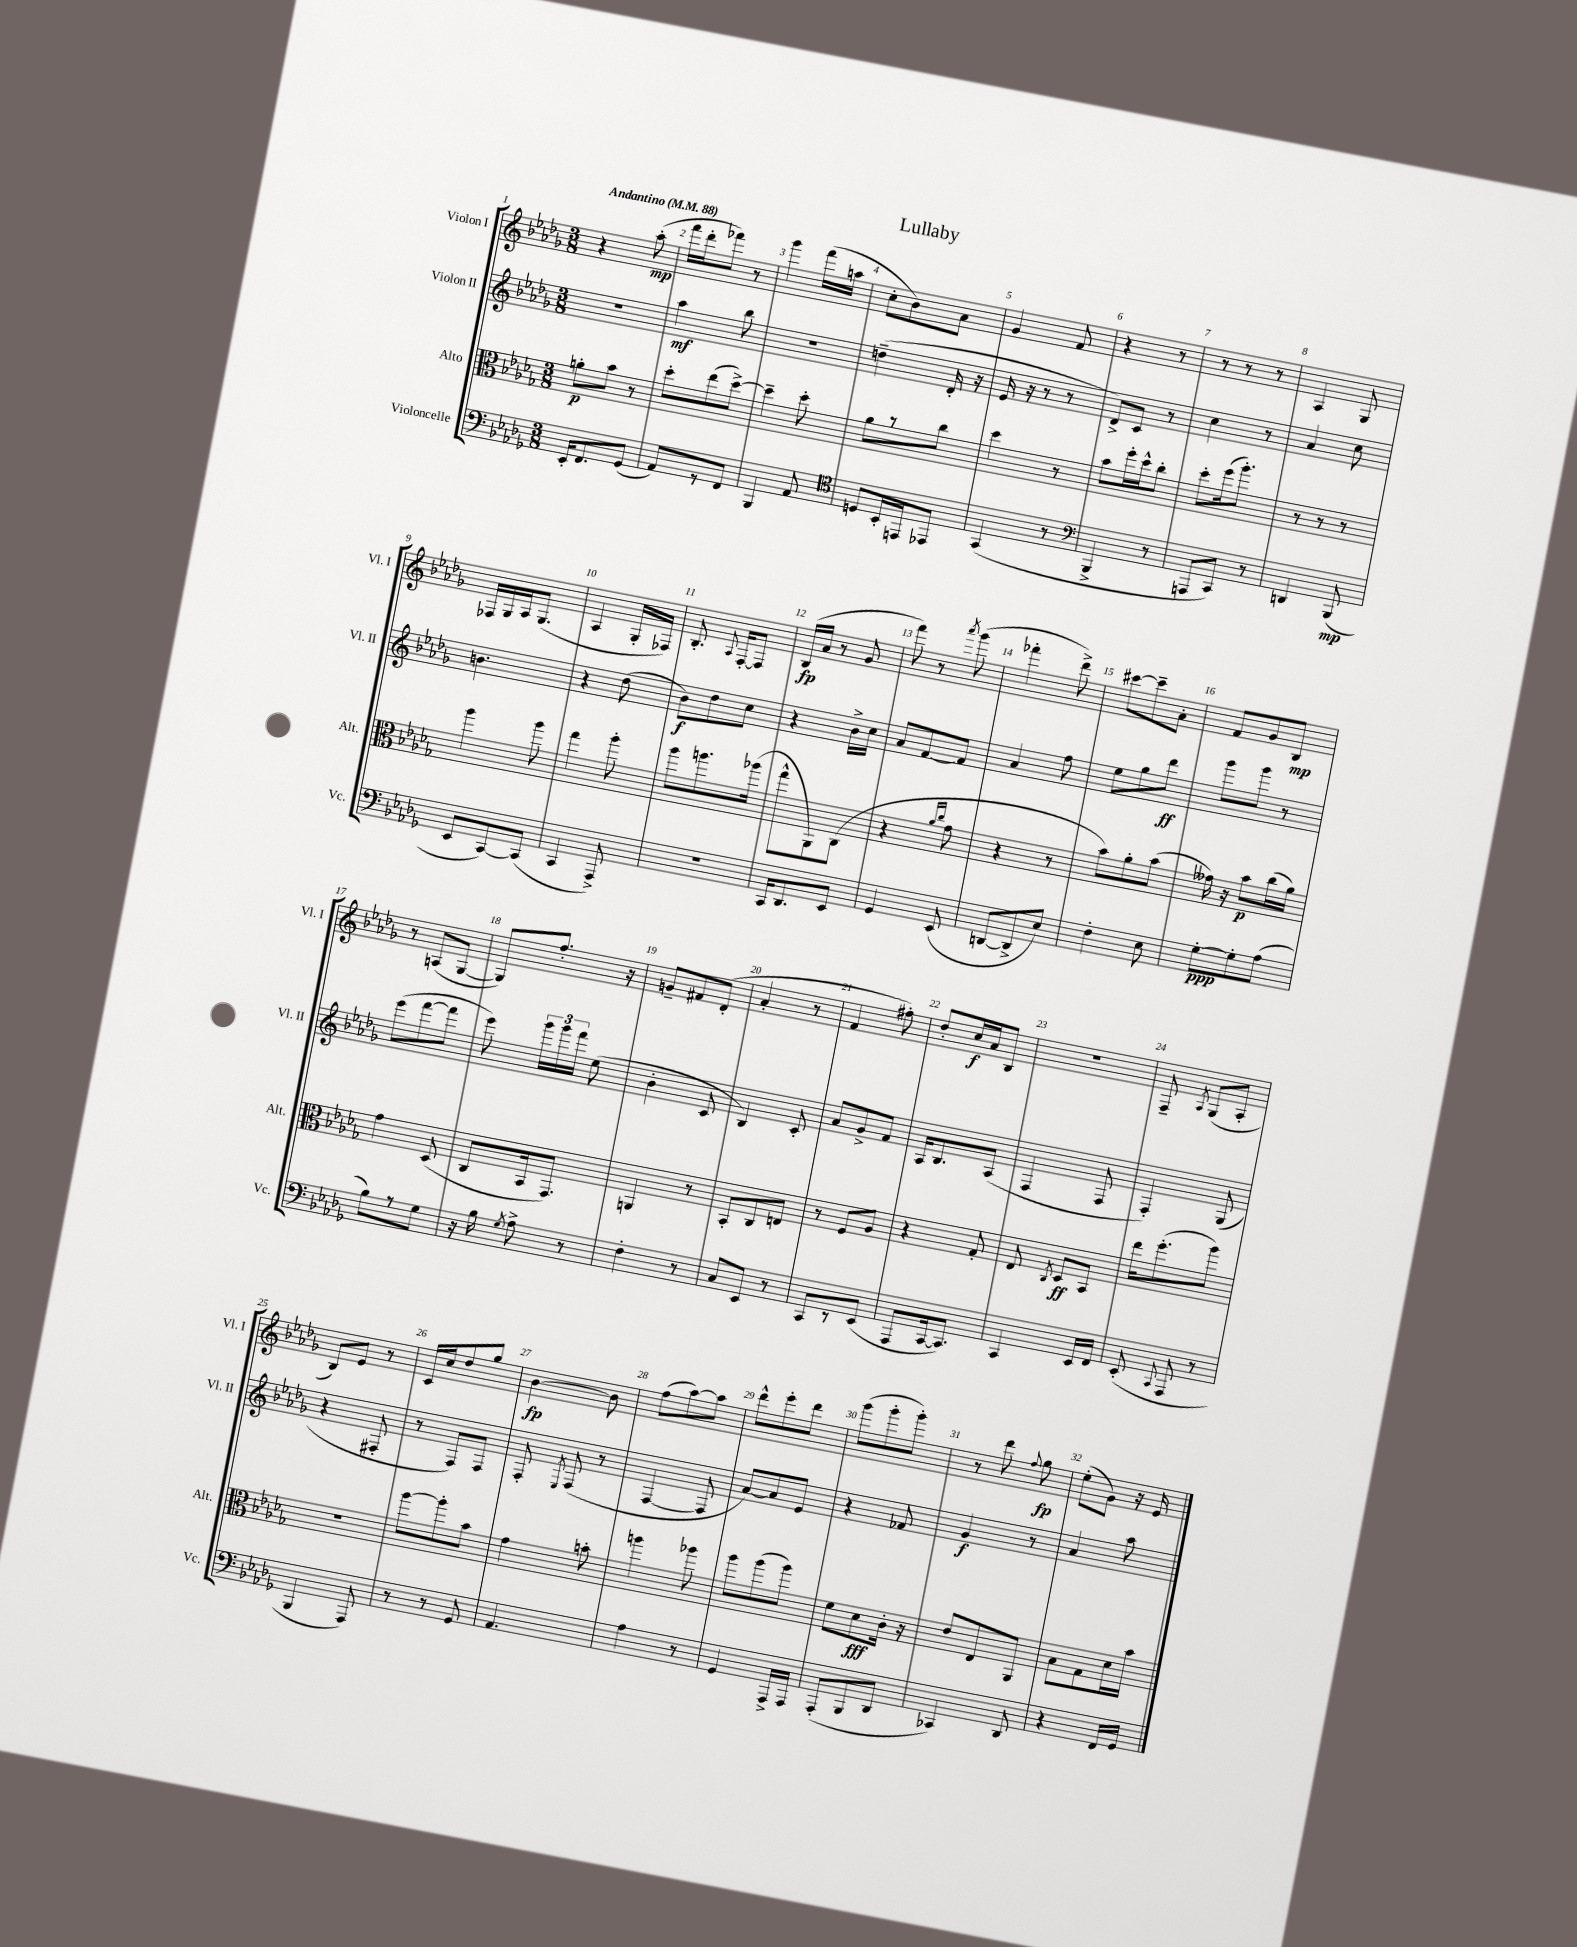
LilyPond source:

\header { title = "Lullaby" }
<<
\new StaffGroup <<
\new Staff = "s0" \with { instrumentName = "Violon I" shortInstrumentName = "Vl. I" } {
    \clef treble \key des \major \numericTimeSignature \time 3/8 \tempo "Andantino" 4 = 88
    \autoBeamOff r4 aes''8-.\mp( |
    f'''16[ des'''16-. fes'''8]) r8 |
    ges'''4 f'''16[( a''16] |
    c''8[-. bes'8) aes'8] |
    ges'4 f'8 |
    r4 r8 |
    r8 r8 r8 |
    aes4 ges8 |
    fes16[ ges16 aes16 ges8.]( |
    aes4 ges16[-. fes16]) |
    bes8.-. \appoggiatura { aes8 } f16[~-. f8] |
    bes16[\fp( aes'16] r8 ges'8 |
    f'''8) r8 \acciaccatura { aes'''8 } ges'''8( |
    fes'''4-. des'''8->) |
    cis'''8[~ cis'''8-- aes'8]-. |
    f'8[ ges'8 bes8]\mp |
    r8 a8[( ges8]~ |
    ges8[) f''8.]-. r16 |
    g'8[-- fis'8 des'8]-.( |
    aes'4-. r8 |
    f'4 fis''8-.) |
    des''8[-. c''16\f aes'16 bes8] |
    R4. |
    f8-- \acciaccatura { aes8 } ges8[( aes8]-. |
    bes8[) ees'8] r8 |
    c'16[ c''16 des''8 ges''8] |
    bes'4~\fp bes'8 |
    f''8[( aes''8~) aes''8] |
    des'''8[-^ ees'''8-. des'''8] |
    ges'''8[( ges'''8-. ges'''8]-.) |
    r8 des'''8 \appoggiatura { f''8 } ges''8\fp |
    ees''8[-.( ges'8]) r16 ees'16 \bar "|." |
}
\new Staff = "s1" \with { instrumentName = "Violon II" shortInstrumentName = "Vl. II" } {
    \clef treble \key des \major \numericTimeSignature \time 3/8
    \autoBeamOff R4. |
    aes''4\mf bes''8 |
    R4. |
    d''4--( des'16-. r16 |
    ees'16 r16 r8 r8 |
    des'8[->) c'8] r8 |
    c''4 r8 |
    aes'4 c''8 |
    b'4. |
    r4 des''8( |
    bes'8[\f) des''8 c''8] |
    r4 bes'16[-> c''16] |
    aes'8[ f'8~ f'8] |
    aes'4 f''8 |
    ees''8[ ges''8 des'''8]\ff |
    ges'''8[ ges'''8] r8 |
    ees'''8[( f'''8~ f'''8] |
    ees'''8) \tuplet 3/2 { ges'''16[ ges'''16 f'''16] } ees''8( |
    bes'4-. c'8 |
    bes4) c'8-. |
    aes'8[ ges'8-> f'8] |
    aes16[ bes8. aes8]( |
    f4 f8 |
    f4-.) ges8( |
    r4 fis8-. |
    r8 f8[) f8] |
    f8-. \acciaccatura { ees8 } f8( r8 |
    f4~ f8 |
    aes'8[~) aes'8 ees'8] |
    r4 fes'8 |
    ges'4\f r8 |
    aes'4 aes''8 \bar "|." |
}
\new Staff = "s2" \with { instrumentName = "Alto" shortInstrumentName = "Alt." } {
    \clef alto \key des \major \numericTimeSignature \time 3/8
    \autoBeamOff a'8[-.\p bes'8] r8 |
    des''8[-. ees''8( des''8]~->) |
    des''4-- des''8-. |
    aes'8[ r8 c''8] |
    des''4 r8 |
    bes'8[ f''16-. des''16-^ c''8]-. |
    des''8[-. f''16( aes''8.]-.) |
    r8 r8 r8 |
    aes''4 aes''8 |
    ges''4 aes''8-. |
    aes''8[ a''8. aes''16]( |
    ges''8[-^ aes,8) c8]( |
    r4 \grace { aes'16[ c''16] } ges'8 |
    r4 r8 |
    bes'8[) aes'8-. bes'8]( |
    geses'16) r16 bes'8[\p c''16( aes'16]) |
    ges'4 des8( |
    c8[ bes,16 ges,8.]) |
    a,4 r8 |
    bes,8[-. c8 e8] |
    r8 f8[ aes8] |
    r4 ges8-. |
    ees8 \acciaccatura { c8 } des8[\ff bes,8] |
    ees''16[ f''8.-.( aes''8]) |
    R4. |
    aes''8[~ aes''8-. bes'8] |
    ges'4 b'8-. |
    a''4 aes''8 |
    aes''8[ aes''8( aes''8]) |
    f'8[ des'8\fff c'16]-. r16 |
    ees'8[ ees8 aes,8] |
    bes8[ ges8 des'16 bes'16] \bar "|." |
}
\new Staff = "s3" \with { instrumentName = "Violoncelle" shortInstrumentName = "Vc." } {
    \clef bass \key des \major \numericTimeSignature \time 3/8
    \autoBeamOff ees,16[-. f,8. ges,8]( |
    aes,8[) r8 f,8] |
    bes,,4 aes,8 |
    \clef tenor d8[ bes,16-. e,16 ees,8] |
    ges,4( r8 |
    \clef bass bes,,4-> r8 |
    a,,8[ c,8]) r8 |
    d,4 bes,,8\mp( |
    ees,8[ c,8~) c,8]( |
    c,4 aes,,8->) |
    R4. |
    c,16[ des,8. ees,8] |
    ges,4 ees,8( |
    d,8[~ d,8-> ees8]) |
    f4-. ees8 |
    ges8[~-.\ppp ges8-. aes8]( |
    bes8[) r8 ges8] |
    r16 bes16 \acciaccatura { ges8 } aes8-> r8 |
    f4-. r8 |
    c8[ ees,8] r8 |
    c,8[ r8 ees,8]( |
    aes,,8[ c,16~ c,8.]) |
    c,4 ees,16[ f,16] |
    ees,8-.( \appoggiatura { c,8 } aes,,8 r8 |
    bes,,4 aes,,8) |
    r8 r8 ges,8 |
    aes,4. |
    aes4 r8 |
    ges,4 aes,,16[-> aes,,16] |
    aes,,8[-.( bes,,8 des,8] |
    ces,4) des,8 |
    r4 f,16[ ges,16] \bar "|." |
}
>>
>>
\layout { \context { \Score \override BarNumber.break-visibility = ##(#f #t #t) barNumberVisibility = #all-bar-numbers-visible } }
